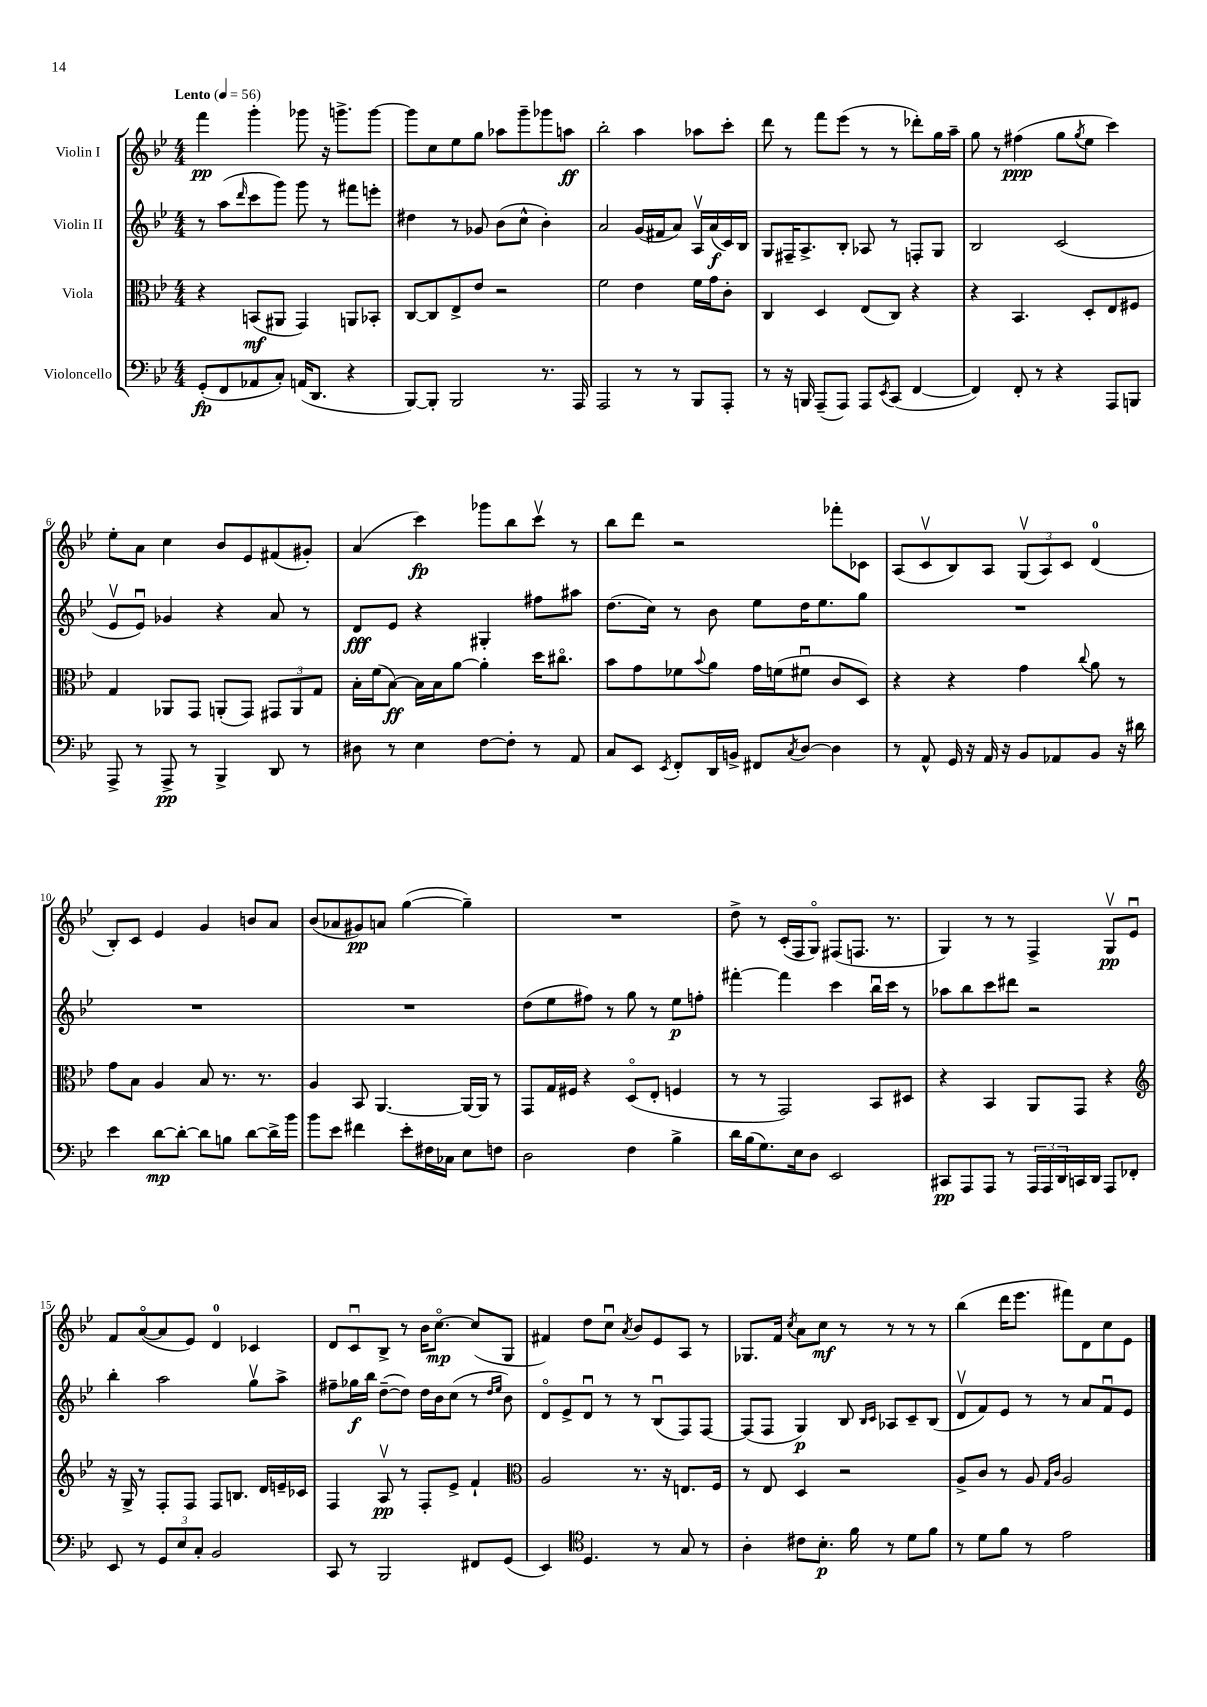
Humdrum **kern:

**kern	**kern	**kern	**kern
*staff4	*staff3	*staff2	*staff1
*clefF4	*clefC3	*clefG2	*clefG2
*k[b-e-]	*k[b-e-]	*k[b-e-]	*k[b-e-]
*M4/4	*M4/4	*M4/4	*M4/4
*MM56	*MM56	*MM56	*MM56
(8GG'	4r	8r	4fff
8FF	.	(8aa	.
.	.	16qqddd	.
8AA-	(8BB	8ccc	4ggg'
8C')	8AA#	8ggg)	.
(16AA	4GG)	8ggg	8ggg-
8.DD	.	.	.
.	.	8r	16r
.	.	.	8.ggg^
4r	8AA	8fff#	.
.	8BB-'	8eee'	[8ggg
=	=	=	=
[8BBB-)	[8C	4dd#	8ggg]
8BBB-']	8C]	.	8cc
2BBB-	8E-^	8r	8ee-
.	8e-	8g-	8gg
.	2r	(8b-	8aa-
.	.	8cc^^	8ggg~
8.r	.	4b-')	8ggg-
.	.	.	8aa
16AAA	.	.	.
=	=	=	=
2AAA	2f	2a	2bb-'
8r	4e-	(16g	4aa
.	.	16f#	.
8r	.	8a)	.
8BBB-	16f	16Av	8aa-
.	16g	(16a	.
8AAA'	8c'	16c)	8ccc'
.	.	16B-	.
=	=	=	=
8r	4C	8G	8ddd
16r	.	16F#~	8r
16BBB	.	8.A^	.
(8AAA~	4D	.	8fff
8AAA)	.	8B-'	(8eee-
8AAA	(8E-	8A-	8r
8qEE-	.	.	.
(8CC	8C)	8r	8r
[4FF	4r	8F'	8ddd-')
.	.	8G	16gg
.	.	.	16aa~
=	=	=	=
4FF])	4r	2B-	8gg
.	.	.	8r
8FF'	4.BB-	.	(4ff#
8r	.	.	.
4r	.	(2c	8gg
.	.	.	8qgg
.	8D'	.	8ee-
8AAA	8E-	.	4ccc)
8BBB	8F#	.	.
=	=	=	=
8AAA^	4G	8e-v	8ee-'
8r	.	8e-u)	8a
8AAA^	8AA-	4g-	4cc
8r	8GG	.	.
4BBB-^	(8AA'	4r	8b-
.	8GG)	.	8e-
8DD	12GG#	8a	(8f#
.	12AA	.	.
8r	.	8r	8g#')
.	12G	.	.
=	=	=	=
8D#	16B-'	8d	(4a
.	(16f	.	.
8r	[8B-)	8e-	.
4E-	16B-]	4r	4ccc)
.	16B-	.	.
.	[8a	.	.
[8F	4a']	4G#'	8ggg-
8F']	.	.	8bb-
8r	16dd	8ff#	8cccv
.	8.cc#o	.	.
8AA	.	8aa#	8r
=	=	=	=
8C	8b-	(8.dd	8bb-
8EE-	8g	.	8ddd
.	.	16cc)	.
8qEE-	.	.	.
8FF'	8f-	8r	2r
.	8qqb-	.	.
16DD	8a	8b-	.
16BB^	.	.	.
8FF#	16g	8ee-	.
.	(16f	.	.
8qC	.	.	.
[8D	8f#u	16dd	.
.	.	8.ee-	.
4D]	8c	.	8fff-'
.	8D)	8gg	8c-
=	=	=	=
8r	4r	1r	(8A
8AA^^	.	.	8cv
16GG	4r	.	8B-)
16r	.	.	.
16AA	.	.	8A
16r	.	.	.
8BB-	4g	.	(12Gv
.	.	.	12A)
8AA-	.	.	.
.	.	.	12c
.	8qqcc	.	.
8BB-	8a	.	(4d
16r	8r	.	.
16d#	.	.	.
=	=	=	=
4e-	8g	1r	8B-')
.	8B-	.	8c
[8d	4A	.	4e-
8d'_	.	.	.
8d]	8B-	.	4g
8B	8.r	.	.
[8d	.	.	8b
.	8.r	.	.
16d^]	.	.	8a
16b-	.	.	.
=	=	=	=
8b-	4A	1r	(8b-
8e-	.	.	8a-
4f#	8BB-	.	8g#)
.	[4.AA	.	8a
8e-'	.	.	([4gg
16F#	.	.	.
16C-	.	.	.
8E-	16AA_	.	4gg~])
.	16AA]	.	.
8F	8r	.	.
=	=	=	=
2D	8GG	(8dd	1r
.	16G	8ee-	.
.	16F#	.	.
.	4r	8ff#)	.
.	.	8r	.
4F	(8Do	8gg	.
.	8E-'	8r	.
4B-^	4F	8ee-	.
.	.	8ff'	.
=	=	=	=
16d	8r	[4fff#'	8dd^
(16B-	.	.	.
8.G)	8r	.	8r
.	2GG)	4fff#]	(16c'
16E-	.	.	16F
8D	.	.	8Go)
2EE-	.	4ccc	(8F#
.	.	.	8.F
.	8BB-	16bb-u	.
.	.	16ccc	8.r
.	8D#	8r	.
=	=	=	=
8CC#	4r	8aa-	4G)
8AAA	.	8bb-	.
8AAA	4BB-	8ccc	8r
8r	.	8ddd#	8r
24AAA	8AA	2r	4F^
24AAA	.	.	.
24DD	.	.	.
16CC	8GG	.	.
16DD	.	.	.
8AAA	4r	.	8Gv
8FF-'	.	.	8e-u
=	=	=	=
*	*clefG2	*	*
8EE-	16r	4bb-'	8f
.	16G^	.	.
8r	8r	.	([8ao
12GG	8F'	2aa	8a]
12E-	.	.	.
.	8F	.	8e-)
12C'	.	.	.
2BB-	8F	.	4d
.	8.B	.	.
.	.	8ggv	4c-
.	16d	.	.
.	16e~	8aa^	.
.	16c-	.	.
=	=	=	=
8CC	4F	8ff#~	8d
8r	.	16gg-	8cu
.	.	16bb-	.
2BBB-	8Av	([8dd~	8B-^
.	8r	8dd])	8r
.	8F'	16dd	16b-
.	.	16b-	[8.cco
.	8e-^	(8cc	.
8FF#	4f`	8r	(8cc]
.	.	16qqdd	.
.	.	16qqee-	.
(8GG	.	8b-)	8G
=	=	=	=
*	*clefC3	*	*
4EE-)	2A	8do	4f#)
.	.	8e-^	.
*clefC4	*	*	*
4.D	.	8du	8dd
.	.	8r	8ccu
.	.	.	8qa
.	8.r	8r	8b-
8r	.	(8B-u	8e-
.	16r	.	.
8G	8.E	8F)	8A
8r	.	[8F	8r
.	16F	.	.
=	=	=	=
4A'	8r	(8F]	8.G-
.	8E-	8F	.
.	.	.	16f
.	.	.	8qcc
8c#	4D	4G)	8a
8.B-'	.	.	8cc
.	2r	8B-	8r
16f	.	.	.
.	.	16qqB-	.
.	.	16qqc	.
8r	.	8A-	8r
8d	.	8c~	8r
8f	.	(8B-	8r
=	=	=	=
8r	8A^	8dv	(4bb-
8d	8c	8f)	.
8f	8r	8e-	16ddd
.	.	.	8.eee-
8r	8A	8r	.
.	16qqG	.	.
.	16qqc	.	.
2e-	2A	8r	8fff#)
.	.	8a	8d
.	.	8fu	8cc
.	.	8e-	8e-
==	==	==	==
*-	*-	*-	*-
